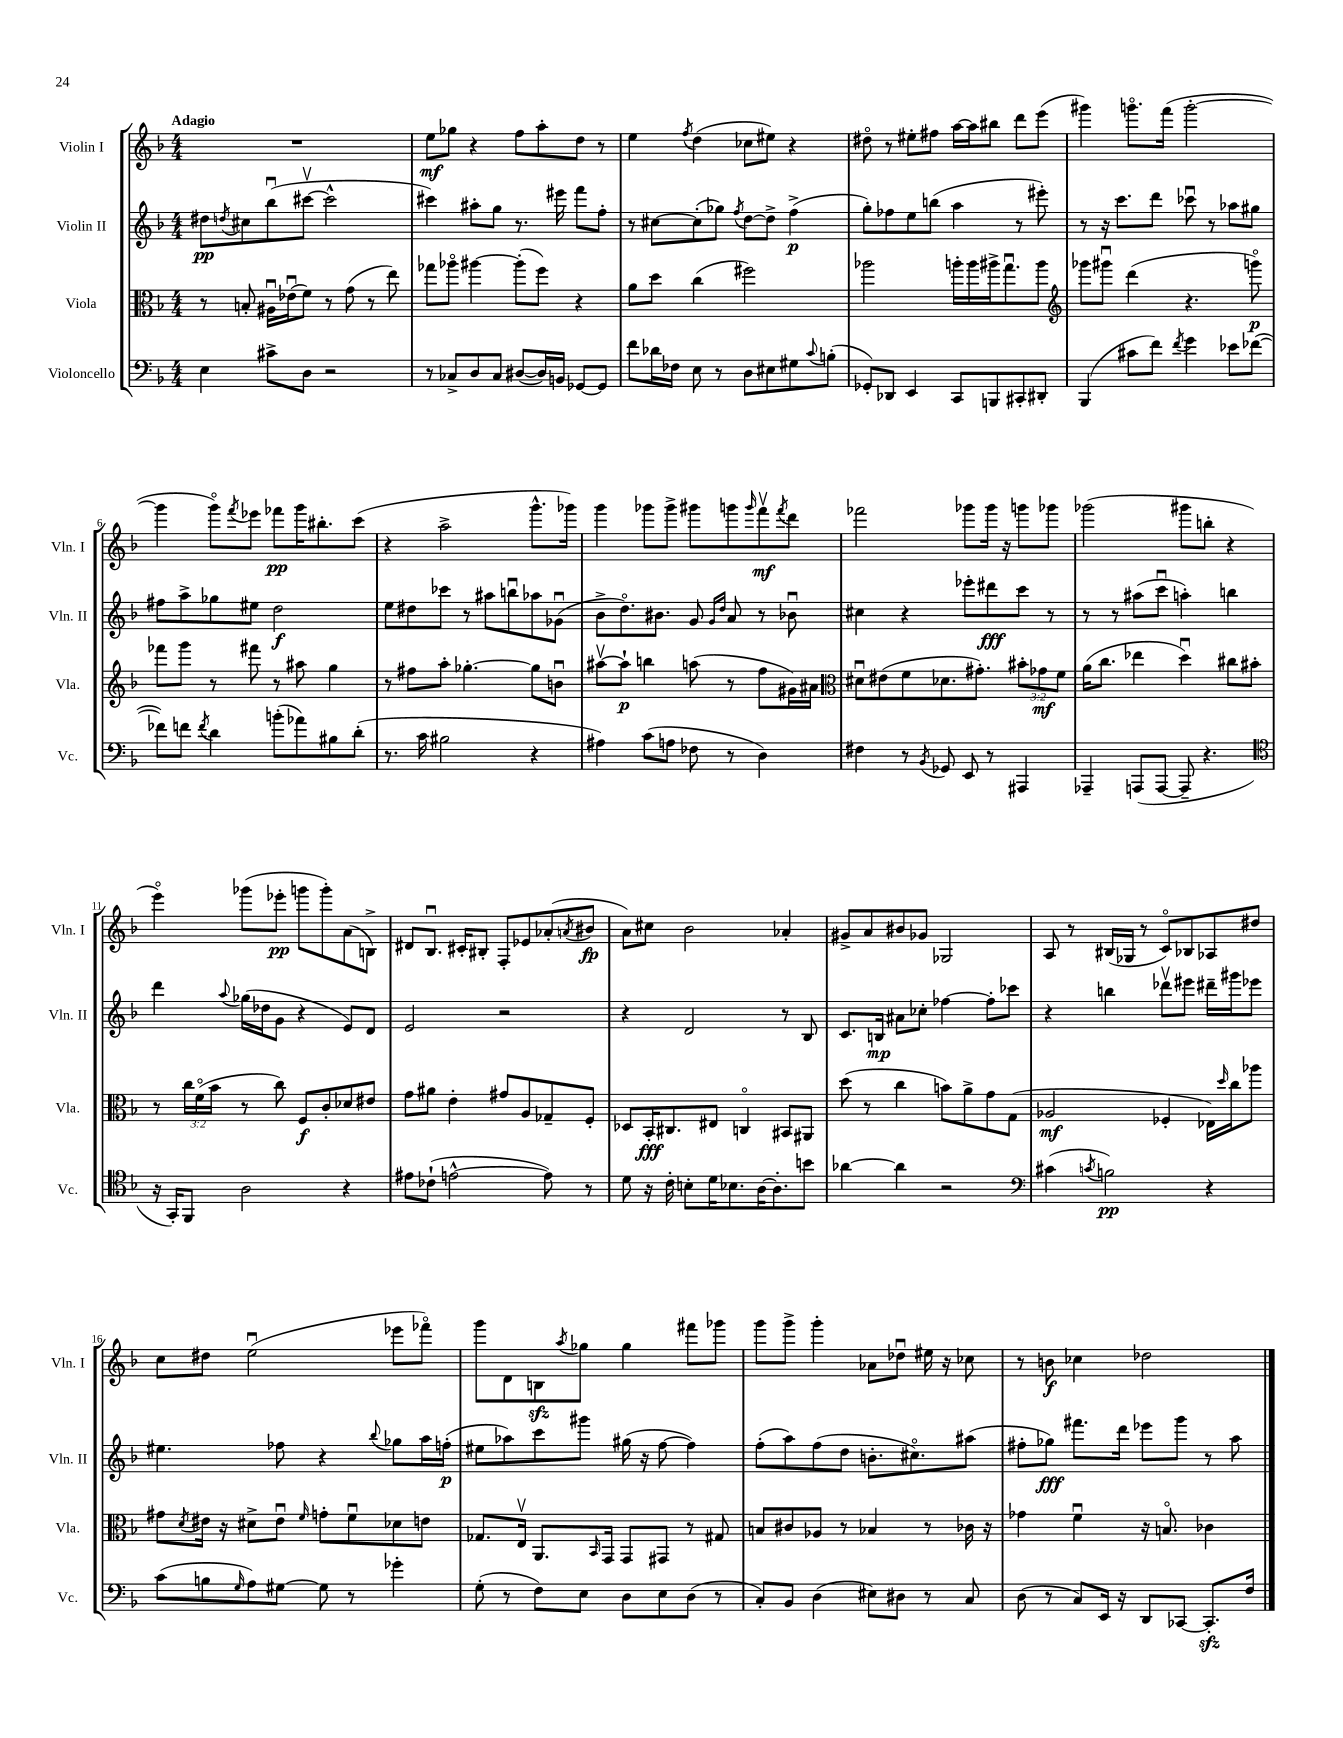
<<
\new StaffGroup <<
\new Staff = "s0" \with { instrumentName = "Violin I" shortInstrumentName = "Vln. I" } {
    \clef treble \key f \major \numericTimeSignature \time 4/4 \tempo "Adagio"
    R1 |
    e''8\mf ges''8 r4 f''8 a''8-. d''8 r8 |
    e''4 \acciaccatura { f''8 } d''4( ces''8 eis''8) r4 |
    dis''8\flageolet r8 eis''8-. fis''8 a''16~ a''16 bis''8 d'''8 e'''8( |
    gis'''4) g'''8.\flageolet f'''16( g'''2~-. |
    g'''4 g'''8\flageolet) \acciaccatura { f'''8 } ees'''8 fes'''8\pp g'''16 bis''8.-. c'''8( |
    r4 a''2-> g'''8.-^ ges'''16) |
    g'''4 ges'''8 ges'''8-> gis'''8 g'''8 \grace { g'''16 } f'''8\upbow\mf \acciaccatura { f'''8 } d'''8 |
    fes'''2 ges'''8 ges'''16 r16 g'''8 ges'''8 |
    ges'''2( gis'''8 b''8-. r4 |
    e'''4\flageolet) ges'''8( ees'''8-.\pp g'''8 g'''8-.) a'8( b8->) |
    dis'8 bes8.\downbow cis'16-. bis8-. f8-. ees'8 aes'8-.( \acciaccatura { a'8 } bis'8\fp |
    a'8) cis''8 bes'2 aes'4-. |
    gis'8-> a'8 bis'8 ges'8 ges2 |
    a8 r8 bis16( ges16 r8 c'8\flageolet) bes8 aes8 dis''8 |
    c''8 dis''8 e''2\downbow( ees'''8 fes'''8\flageolet) |
    g'''8 d'8 b8\sfz \acciaccatura { a''8 } ges''8 ges''4 fis'''8 ges'''8 |
    g'''8 g'''8-> g'''4-. aes'8 des''8\downbow eis''16 r16 ces''8 |
    r8 b'8\f ces''4 des''2 \bar "|." |
}
\new Staff = "s1" \with { instrumentName = "Violin II" shortInstrumentName = "Vln. II" } {
    \clef treble \key f \major \numericTimeSignature \time 4/4
    dis''8\pp \acciaccatura { d''8 } cis''8 bes''8\downbow( cis'''8~\upbow cis'''2-^ |
    cis'''4) ais''8-. g''8 r8. eis'''16 f'''8 f''8-. |
    r8 cis''8~ cis''8-.( ges''8) \acciaccatura { f''8 } d''8~ d''8-> f''4->\p( |
    g''8-.) fes''8 e''8 b''8( a''4 r8 eis'''8-.) |
    r8 r16 c'''8. d'''8 ces'''8\downbow r8 aes''8 gis''8 |
    fis''8 a''8-> ges''8 eis''8 d''2\f |
    e''8 dis''8 ces'''8 r8 ais''8 b''8\downbow aes''8 ges'8\downbow( |
    bes'8-> d''8.\flageolet) bis'8. g'8 \grace { g'16 d''16 } a'8 r8 bes'8\downbow |
    cis''4 r4 ees'''8-. dis'''8\fff c'''8 r8 |
    r8 r8 ais''8( c'''8\downbow a''4-.) b''4 |
    d'''4 \appoggiatura { a''8 } ges''16( des''16 g'8 r4 e'8) d'8 |
    e'2 r2 |
    r4 d'2 r8 bes8 |
    c'8. b16\mp ais'8 ces''8-. fes''4~ fes''8-. ces'''8 |
    r4 b''4 des'''8\upbow eis'''8 dis'''16-- gis'''16 ees'''8 |
    eis''4. fes''8 r4 \appoggiatura { bes''8 } ges''8 a''16 f''16-.\p( |
    eis''8 aes''8) c'''8 gis'''8 gis''16( r16 f''8~ f''4) |
    f''8-.( a''8) f''8( d''8 b'8.-. cis''8.\flageolet) ais''8( |
    fis''8-. ges''8\fff) fis'''8. d'''16 ees'''8 g'''8 r8 a''8 \bar "|." |
}
\new Staff = "s2" \with { instrumentName = "Viola" shortInstrumentName = "Vla." } {
    \clef alto \key f \major \numericTimeSignature \time 4/4 \override Staff.TupletNumber.text = #tuplet-number::calc-fraction-text
    r8 b8-. ais16\downbow ees'16\downbow( f'8) r8 g'8( r8 e''8) |
    ges''8 aes''8\flageolet ais''4~ ais''8-.( f''8) r4 |
    a'8 d''8 c''4( fis''2) |
    aes''2 a''16-. a''16 ais''16-> g''8.\downbow ais''8 |
    \clef treble ges'''8 gis'''8\downbow d'''4( r4. g'''8\flageolet\p) |
    fes'''8 g'''8 r8 fis'''8 r8 ais''8 g''4 |
    r8 fis''8 a''8-. ges''4.~-. ges''8 b'8\downbow |
    ais''8~\upbow ais''8-!\p b''4 a''8( r8 f''8 gis'16) ais'16 |
    \clef alto dis'8\downbow eis'8( f'8 des'8. gis'8.-.) \tuplet 3/2 { bis'8-. ges'8\mf f'8 } |
    a'16( c''8. ees''4 d''4\downbow) cis''8 bis'8-. |
    r8 \tuplet 3/2 { c''16 f'16\flageolet( bes'16 } r8 c''8) f8\f c'8-. des'8 eis'8 |
    g'8 ais'8 e'4-. gis'8 a8 ges8-- f8-. |
    des8 bes,16-.\fff cis8. eis8 c4\flageolet bis,8 ais,8 |
    d''8( r8 c''4 b'8) a'8-> g'8 g8( |
    aes2\mf fes4-. ees16) \grace { d''16 } c''16 aes''8 |
    gis'8 \acciaccatura { d'8 } eis'16 r16 dis'8-> eis'8\downbow \grace { f'16 } g'8-. f'8\downbow des'8 e'8 |
    ges8. e16\upbow a,8. \grace { bes,16 } g,16 g,8 gis,8 r8 gis8 |
    b8 cis'8 aes8 r8 bes4 r8 ces'16 r16 |
    ges'4 f'4\downbow r16 b8.\flageolet ces'4 \bar "|." |
}
\new Staff = "s3" \with { instrumentName = "Violoncello" shortInstrumentName = "Vc." } {
    \clef bass \key f \major \numericTimeSignature \time 4/4
    e4 cis'8-> d8 r2 |
    r8 ces8-> d8 ces8 dis8~( dis16) b,16 ges,8~ ges,8 |
    f'8 des'16 fes16 e8 r8 d8 eis8 gis8 \appoggiatura { c'8 } b8-.( |
    ges,8-.) des,8 e,4 c,8 b,,8 cis,8-. dis,8-. |
    bes,,4( cis'8 f'8) \acciaccatura { f'8 } g'4 ees'8 fes'8~( |
    fes'8) f'8 \acciaccatura { f'8 } d'4 b'8-.( aes'8) bis8 d'8-.( |
    r8. c'16 bis2 r4 |
    ais4) c'8( a8 fes8 r8 d4) |
    fis4 r8 \acciaccatura { bes,8 } ges,8 e,8 r8 ais,,4 |
    aes,,4-- a,,8( a,,8~ a,,8-- r4. |
    \clef tenor r16 g,16-.) f,8 a2 r4 |
    eis'8 ces'8-!( e'2~-^ e'8) r8 |
    d'8 r16 c'16-. b8-. d'16 bes8. a16~ a8.-. b'8 |
    aes'4~ aes'4 r2 |
    \clef bass cis'4( \acciaccatura { c'8 } b2\pp) r4 |
    c'8( b8 \grace { g16 } a8) gis8~ gis8 r8 ges'4-. |
    g8-.( r8 f8) e8 d8 e8 d8( r8 |
    c8-.) bes,8 d4( eis8) dis8 r8 c8 |
    d8( r8 c8) e,16 r16 d,8 ces,8~ ces,8.-.\sfz f16 \bar "|." |
}
>>
>>
